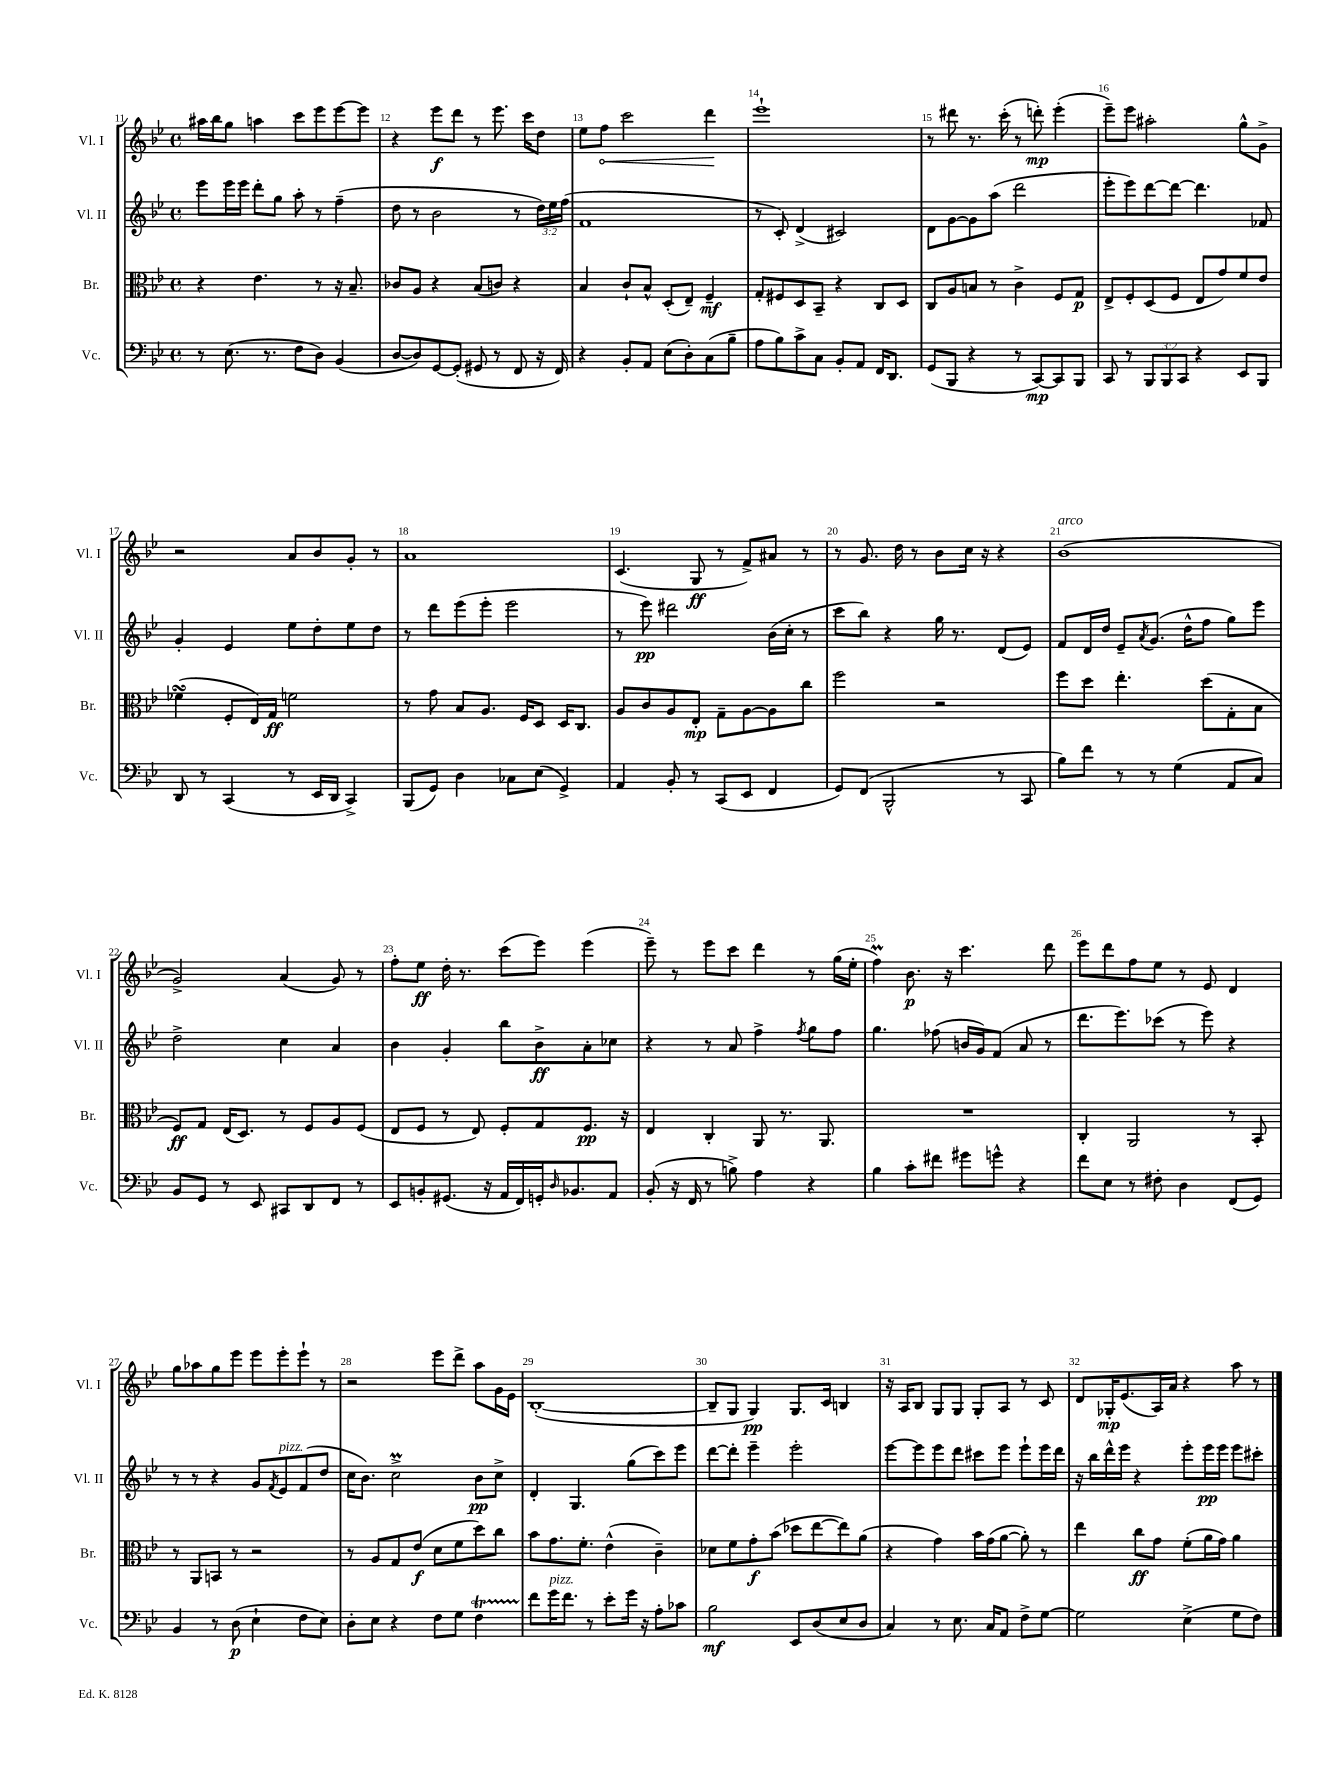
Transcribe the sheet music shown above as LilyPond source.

<<
\new StaffGroup <<
\new Staff = "s0" \with { instrumentName = "Vl. I" shortInstrumentName = "Vl. I" } {
    \clef treble \key bes \major \defaultTimeSignature \time 4/4
    ais''16 bes''16 g''8 a''4 c'''8 ees'''8 ees'''8~ ees'''8 |
    r4 ees'''8\f d'''8 r8 ees'''8. c'''16 d''8 |
    ees''8 \once \override Hairpin.circled-tip = ##t f''8\< c'''2 d'''4\! |
    ees'''1-! |
    r8 dis'''8 r8. c'''16-.( r8 d'''8-.\mp) ees'''4-.( |
    ees'''8--) ees'''8 ais''2-. g''8-^ g'8-> |
    r2 a'8 bes'8 g'8-. r8 |
    a'1 |
    c'4.( g8\ff r8 f'8->) ais'8 r8 |
    r8 g'8. d''16 r8 bes'8 c''16 r16 r4 |
    bes'1^\markup { \italic "arco" }( |
    g'2->) a'4( g'8) r8 |
    f''8-. ees''8\ff d''16-. r8. c'''8( ees'''8) ees'''4( |
    ees'''8--) r8 ees'''8 c'''8 d'''4 r8 g''16( ees''16-. |
    f''4\prall) bes'8.\p r16 c'''4. d'''8 |
    ees'''8 d'''8 f''8 ees''8 r8 ees'8 d'4 |
    g''8 aes''8 g''8 ees'''8 ees'''8 ees'''8-. ees'''8-! r8 |
    r2 ees'''8 d'''8-> a''8 g'16 ees'16 |
    bes1~-.( |
    bes8-- g8 g4\pp) g8. c'16 b4 |
    r16 a16 bes8 g8 g8 g8-. a8 r8 c'8 |
    d'8 ges16-.\mp ees'8.( a16) a'16 r4 a''8 r8 \bar "|." |
}
\new Staff = "s1" \with { instrumentName = "Vl. II" shortInstrumentName = "Vl. II" } {
    \clef treble \key bes \major \defaultTimeSignature \time 4/4 \override Staff.TupletNumber.text = #tuplet-number::calc-fraction-text
    ees'''8 ees'''16 ees'''16 d'''8-. g''8 a''8-. r8 f''4--( |
    d''8 r8 bes'2 r8 \tuplet 3/2 { d''16) ees''16 f''16( } |
    f'1 |
    r8 c'8-.) d'4->( cis'2) |
    d'8 g'8~ g'8 a''8( d'''2 |
    ees'''8-. ees'''8) d'''8~ d'''8~ d'''4. fes'8 |
    g'4-. ees'4 ees''8 d''8-. ees''8 d''8 |
    r8 d'''8 ees'''8( ees'''8-. ees'''2 |
    r8 ees'''8\pp) dis'''2 bes'16( c''16-. r8 |
    c'''8 bes''8) r4 g''16 r8. d'8( ees'8) |
    f'8 d'16 d''16 ees'8-- \acciaccatura { a'8 } g'8.( d''16-^ f''8 g''8) ees'''8 |
    d''2-> c''4 a'4 |
    bes'4 g'4-. bes''8 bes'8->\ff a'8-. ces''8 |
    r4 r8 a'8 f''4-> \acciaccatura { f''8 } g''8 f''8 |
    g''4. fes''8( b'16 g'16) f'8( a'8 r8 |
    d'''8. ees'''8.) ces'''8( r8 ees'''8) r4 |
    r8 r8 r4 g'8 \acciaccatura { f'8 } ees'8^\markup { \italic "pizz." } f'8( d''8 |
    c''16 bes'8.) c''2->\prall bes'8\pp c''8-> |
    d'4-. g4. g''8( c'''8) ees'''8 |
    d'''8~ d'''8-. ees'''4-- ees'''2-. |
    ees'''8~ ees'''8 ees'''8 d'''8 cis'''8 ees'''8 ees'''8-! ees'''16 d'''16 |
    r16 bes''16 d'''16-^ ees'''16 r4 ees'''8-. ees'''16\pp ees'''16 ees'''8 cis'''8-. \bar "|." |
}
\new Staff = "s2" \with { instrumentName = "Br." shortInstrumentName = "Br." } {
    \clef alto \key bes \major \defaultTimeSignature \time 4/4
    r4 ees'4. r8 r16 bes8.-- |
    ces'8 a8 r4 bes8( c'8) r4 |
    bes4 c'8-! bes8-^ d8-.( ees8--) f4--\mf |
    g8-. fis8 d8 bes,8-- r4 c8 d8 |
    c8 a8 b8 r8 c'4-> f8 g8\p |
    ees8-> f8-. d8( f8 ees8 g'8) f'8 ees'8 |
    fes'4\turn( f8-. ees16) g16\ff f'2 |
    r8 g'8 bes8 a8. f16 d8 d16 c8. |
    a8 c'8 a8 ees8-.\mp g8-- a8~ a8 c''8 |
    f''2 r2 |
    f''8 d''8 ees''4.-. d''8( g8-. bes8 |
    f8\ff) g8 ees16( d8.) r8 f8 a8 f8( |
    ees8 f8 r8 ees8) f8-. g8 f8.\pp r16 |
    ees4 c4-. a,8 r8. a,8. |
    R1 |
    c4-. a,2 r8 bes,8-. |
    r8 a,8 b,8 r8 r2 |
    r8 a8 g8 ees'8\f( d'8 f'8 d''8) c''8 |
    bes'8 g'8. f'8.-. ees'4-^( c'4--) |
    des'8 f'8 g'8-.\f bes'8( des''8 ees''8~ ees''8) a'8( |
    r4 g'4) bes'16 g'16( a'8~ a'8-.) r8 |
    ees''4 c''8\ff g'8 f'8-.( a'16 g'16) a'4 \bar "|." |
}
\new Staff = "s3" \with { instrumentName = "Vc." shortInstrumentName = "Vc." } {
    \clef bass \key bes \major \defaultTimeSignature \time 4/4 \override Staff.TupletNumber.text = #tuplet-number::calc-fraction-text
    r8 ees8.( r8. f8 d8) bes,4( |
    d8~ d8) g,8~ g,8-.( gis,8 r8 f,8 r16 f,16) |
    r4 bes,8-. a,8 ees8( d8-.) c8( bes8-- |
    a8 bes8) c'8-> c8 bes,8-. a,8 f,16 d,8. |
    g,8( bes,,8 r4 r8 c,8~\mp) c,8 bes,,8 |
    c,8 r8 \tuplet 3/2 { bes,,8 bes,,8 c,8 } r4 ees,8 bes,,8 |
    d,8 r8 c,4( r8 ees,16 d,16 c,4->) |
    bes,,8( g,8) d4 ces8 ees8( g,4->) |
    a,4 bes,8-. r8 c,8( ees,8 f,4 |
    g,8) f,8( bes,,2-^ r8 c,8 |
    bes8) f'8 r8 r8 g4( a,8 c8) |
    bes,8 g,8 r8 ees,8 cis,8 d,8 f,8 r8 |
    ees,8 b,8-. gis,8.( r16 a,16 f,16) g,16-. \grace { d16 } bes,8. a,8 |
    bes,8-.( r16 f,16 r8 b8->) a4 r4 |
    bes4 c'8-. fis'8 gis'8 g'8-^ r4 |
    f'8 ees8 r8 fis8-. d4 f,8( g,8) |
    bes,4 r8 d8\p( ees4-! f8 ees8) |
    d8-. ees8 r4 f8 g8 f4\startTrillSpan |
    f'8\stopTrillSpan g'16^\markup { \italic "pizz." } f'8. r8 ees'8-. g'16 r16 a8-. ces'8 |
    bes2\mf ees,8 d8( ees8 d8 |
    c4) r8 ees8. c16 a,8 f8-> g8~ |
    g2 ees4->( g8 f8) \bar "|." |
}
>>
>>
\layout { \context { \Score currentBarNumber = #11 \override BarNumber.break-visibility = ##(#f #t #t) barNumberVisibility = #all-bar-numbers-visible } }
